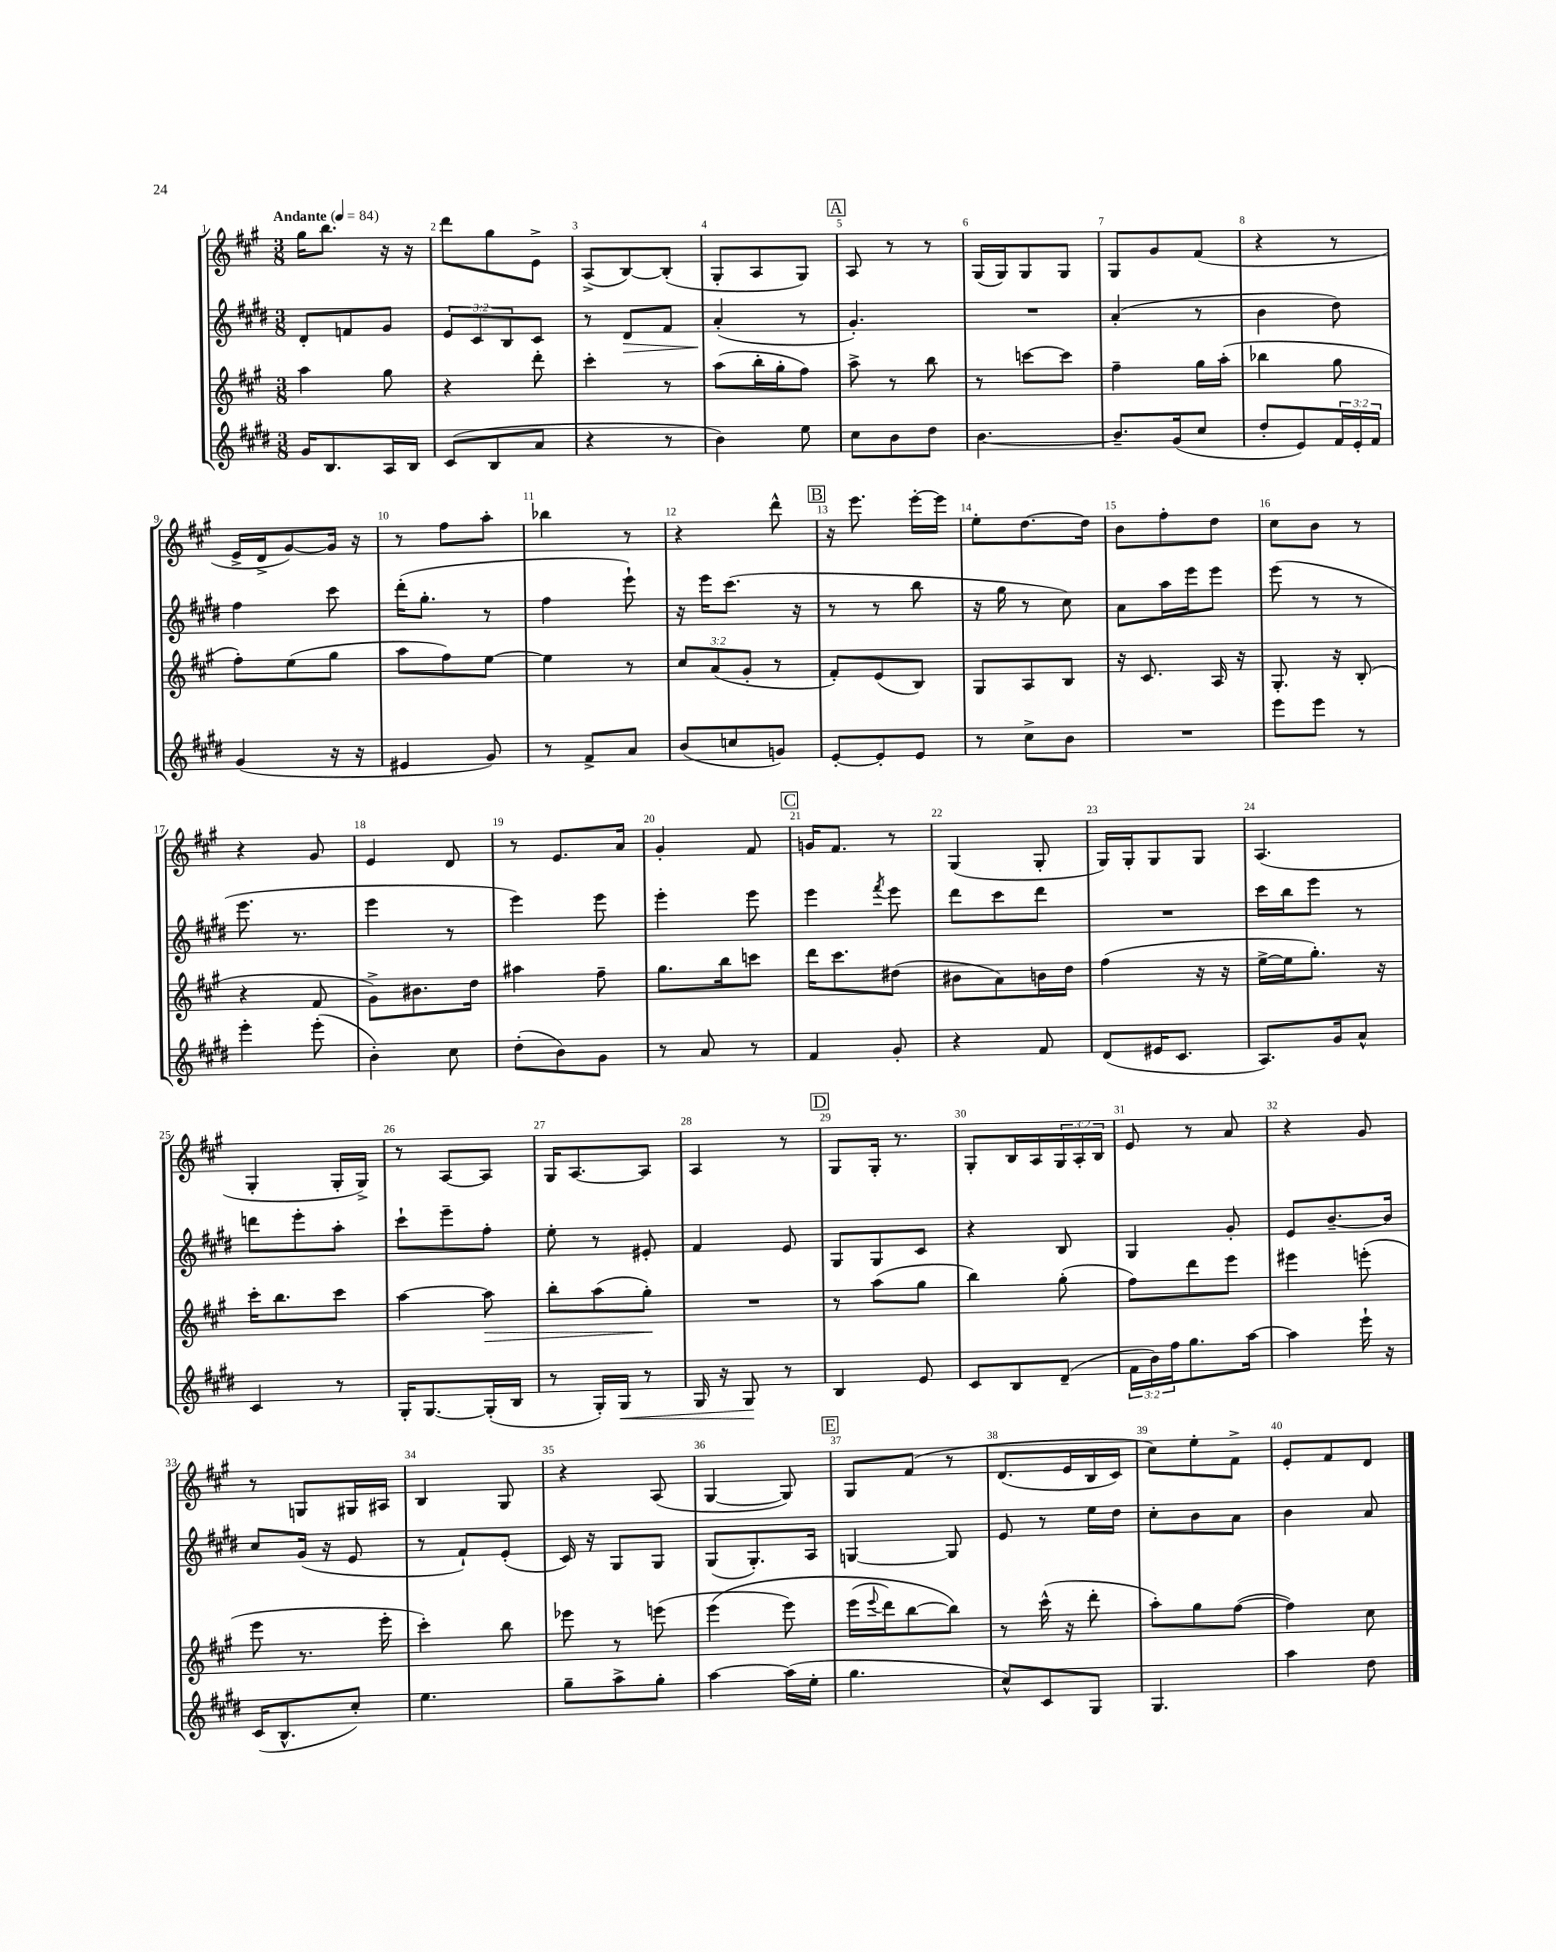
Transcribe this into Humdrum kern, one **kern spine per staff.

**kern	**kern	**kern	**kern
*staff4	*staff3	*staff2	*staff1
*clefG2	*clefG2	*clefG2	*clefG2
*k[f#c#g#d#]	*k[f#c#g#]	*k[f#c#g#d#]	*k[f#c#g#]
*M3/8	*M3/8	*M3/8	*M3/8
*MM84	*MM84	*MM84	*MM84
16g#/LK	4aa\	8d#'/L	16gg#\LK
8.B/	.	.	8.bb\J
.	.	8f/	.
16A/L	8gg#\	8g#/J	16r
16B/JJ	.	.	16r
=	=	=	=
(8c#/L	4r	12e/L	8ddd\L
.	.	12c#/	.
8B/	.	.	8gg#\
.	.	12B/	.
8a/J	8ddd'\	8c#/J	8e^\J
=	=	=	=
4r	4ccc#'\	8r	(8A^/L
.	.	8d#/L	[8B/)
8r	8r	8f#/J	(8B'/]J
=	=	=	=
4b\)	(8aa\L	(4a'/	8G#'/L
.	16bb'\L	.	8A/
.	16gg#'\J	.	.
8ee\	8ff#\J)	8r	8G#/J)
=	=	=	=
8cc#\L	8aa^\	4.g#'/)	8A/
8b\	8r	.	8r
8dd#\J	8bb\	.	8r
=	=	=	=
[4.b\	8r	4.r	(16G#/LL
.	.	.	16G#/J)
.	[8ccc\L	.	8G#/
.	8ccc\]J	.	8G#/J
=	=	=	=
8.b~/]L	4ff#~\	(4a'/	8G#/L
.	.	.	8g#/
(16g#/k	.	.	.
8cc#/J	16gg#\LL	8r	(8f#/J
.	(16aa'\JJ	.	.
=	=	=	=
8dd#'/L	4bb-\	4b\	4r
8e/)	.	.	.
24f#/L	8gg#\	8dd#\)	8r
24e'/	.	.	.
24f#/JJ	.	.	.
=	=	=	=
(4g#/	8ff#'\L)	4ff#\	16e^/LL
.	.	.	16d^/J
.	(8ee\	.	[8g#/)
16r	8gg#\J	8ccc#\	16g#/]Jk
16r	.	.	16r
=	=	=	=
4e#/	8aa\L	(16ddd#'\LK	8r
.	.	8.gg#'\J	.
.	8ff#\)	.	8ff#\L
8g#/)	[8ee\J	8r	8aa'\J
=	=	=	=
8r	4ee\]	4ff#\	4bb-\
8f#^/L	.	.	.
8a/J	8r	8eee`\)	8r
=	=	=	=
(8b/L	12cc#/L	16r	4r
.	.	16eee\LK	.
.	(12a/	.	.
8cc/	.	(8.ccc#\J	.
.	12g#'/J	.	.
8g/J)	8r	.	8ddd^^\
.	.	16r	.
=	=	=	=
[8e'/L	8f#'/L)	8r	16r
.	.	.	8.eee\
8e'/]	(8e/	8r	.
8e/J	8B/J)	8bb\	[16eee'\LL
.	.	.	16eee\]JJ
=	=	=	=
8r	8G#/L	16r	8ee'\L
.	.	16gg#\	.
8cc#^\L	8A/	8r	[8.dd\
8b\J	8B/J	8cc#\)	.
.	.	.	16dd\]Jk
=	=	=	=
4.r	16r	8a\L	8b\L
.	8.c#/	.	.
.	.	16aa\L	8ff#'\
.	.	16eee\J	.
.	16A/	8eee\J	8dd\J
.	16r	.	.
=	=	=	=
8eee\L	8.G#'/	(8eee\	8cc#\L
8eee\J	.	8r	8b\J
.	16r	.	.
8r	(8B'/	8r	8r
=	=	=	=
4eee'\	4r	8.eee\	4r
.	.	8.r	.
(8eee'\	8f#/	.	8g#/
=	=	=	=
4b'\)	8g#^\L)	4eee\	4e/
.	8.b#\	.	.
8cc#\	.	8r	8d/
.	16dd\Jk	.	.
=	=	=	=
(8dd#'\L	4aa#\	4eee\)	8r
8b\)	.	.	8.e/L
8g#\J	8ff#~\	8eee\	.
.	.	.	16a/Jk
=	=	=	=
8r	8.gg#\L	4eee'\	4g#'/
8a/	.	.	.
.	16bb\k	.	.
8r	8ccc\J	8eee\	8f#/
=	=	=	=
4f#/	16ddd\LK	4eee\	16g/LK
.	8.ccc#\	.	8.f#/J
.	.	8qfff#/	.
8g#'/	(8dd#\J	8eee\	8r
=	=	=	=
4r	8b#\L	8ddd#\L	(4G#/
.	8a\)	8ccc#\	.
8f#/	16b\L	8ddd#\J	8G#'/
.	16dd\JJ	.	.
=	=	=	=
(8d#/L	(4ff#\	4.r	16G#/LL)
.	.	.	16G#'/J
16e#/K	.	.	8G#/
8.c#/J	.	.	.
.	16r	.	8G#/J
.	16r	.	.
=	=	=	=
8.A/L)	[16ee^\LL	16ccc#\LL	(4.A/
.	16ee\]J	16bb\J	.
.	8.gg#'\J)	8eee\J	.
16g#/k	.	.	.
8a^^/J	.	8r	.
.	16r	.	.
=	=	=	=
4c#/	16ccc#'\LK	8ddd\L	4G#'/
.	8.bb\	.	.
.	.	8eee'\	.
8r	8ccc#\J	8aa'\J	16G#'/LL
.	.	.	16G#^/JJ)
=	=	=	=
16G#'/LK	[4aa\	8ccc#`\L	8r
[8.G#/	.	.	.
.	.	8eee~\	[8A/L
(16G#'/]L	8aa\]	8ff#'\J	8A/]J
16B/JJ	.	.	.
=	=	=	=
8r	8bb'\L	8ee'\	16G#/LK
.	.	.	[8.A/
16G#'/LL)	(8aa\	8r	.
16G#/JJ	.	.	.
8r	8gg#'\J)	8e#'/	8A/]J
=	=	=	=
16G#/	4.r	4f#/	4A/
16r	.	.	.
8G#/	.	.	.
8r	.	8e/	8r
=	=	=	=
4B/	8r	8G#/L	8G#/L
.	(8aa\L	8G#/	16G#'/Jk
.	.	.	8.r
8e/	8gg#\J	8c#/J	.
=	=	=	=
8c#/L	4bb\)	4r	8G#'/L
8B/	.	.	16B/L
.	.	.	16A/
(8d#~/J	(8gg#'\	8B/	24G#/
.	.	.	24A'/
.	.	.	24B/JJ
=	=	=	=
24f#\LL	8ff#\L)	4G#/	8e/
24b\)	.	.	.
24ff#\J	.	.	.
8.gg#\	8ddd\	.	8r
.	8eee\J	8g#'/	8a/
[16aa\Jk	.	.	.
=	=	=	=
4aa\]	4eee#\	8e/L	4r
.	.	[8.b~/	.
16eee`\	(8eee'\	.	8g#/
16r	.	16b/]Jk	.
=	=	=	=
(16c#/LK	8eee\	8cc#/L	8r
8.B^^/	.	.	.
.	8.r	(16g#/Jk	8G/L
.	.	16r	.
8cc#'/J)	.	8e/	16G#/L
.	16eee'\	.	16A#/JJ
=	=	=	=
4.ee\	4ccc#'\)	8r	4B/
.	.	8f#`/L)	.
.	8bb\	(8e'/J	8G#/
=	=	=	=
8gg#~\L	8eee-\	16c#/)	4r
.	.	16r	.
8aa^\	8r	8G#/L	.
8gg#'\J	(8eee\	8G#/J	(8A/
=	=	=	=
[4aa\	&(4eee\	(8G#/L	[4G#/
.	.	8.G#'/)	.
(16aa\]LL	8eee\)	.	8G#/])
16ee'\JJ	.	16A/Jk	.
=	=	=	=
4.gg#\	(16eee\LL	[4G/	8G#/L
.	8qqeee/	.	.
.	16ddd\J)	.	.
.	[8bb\	.	&(8f#/J
.	8bb\]J&)	8G/]	8r
=	=	=	=
8cc#^^/L)	8r	8e/	(8.d/L
8c#/	(16ccc#^^\	8r	.
.	16r	.	16e/L
8G#/J	8ddd'\	16ee\LL	16B/
.	.	16dd#\JJ	16c#/JJ)
=	=	=	=
4.G#/	8aa'\L)	8cc#'\L	8cc#\L&)
.	8gg#\	8b\	8ee'\
.	([8ff#\J	8a\J	8f#^\J
=	=	=	=
4aa\	4ff#\])	4b\	8e'/L
.	.	.	8f#/
8dd#\	8cc#\	8a/	8d/J
==	==	==	==
*-	*-	*-	*-
